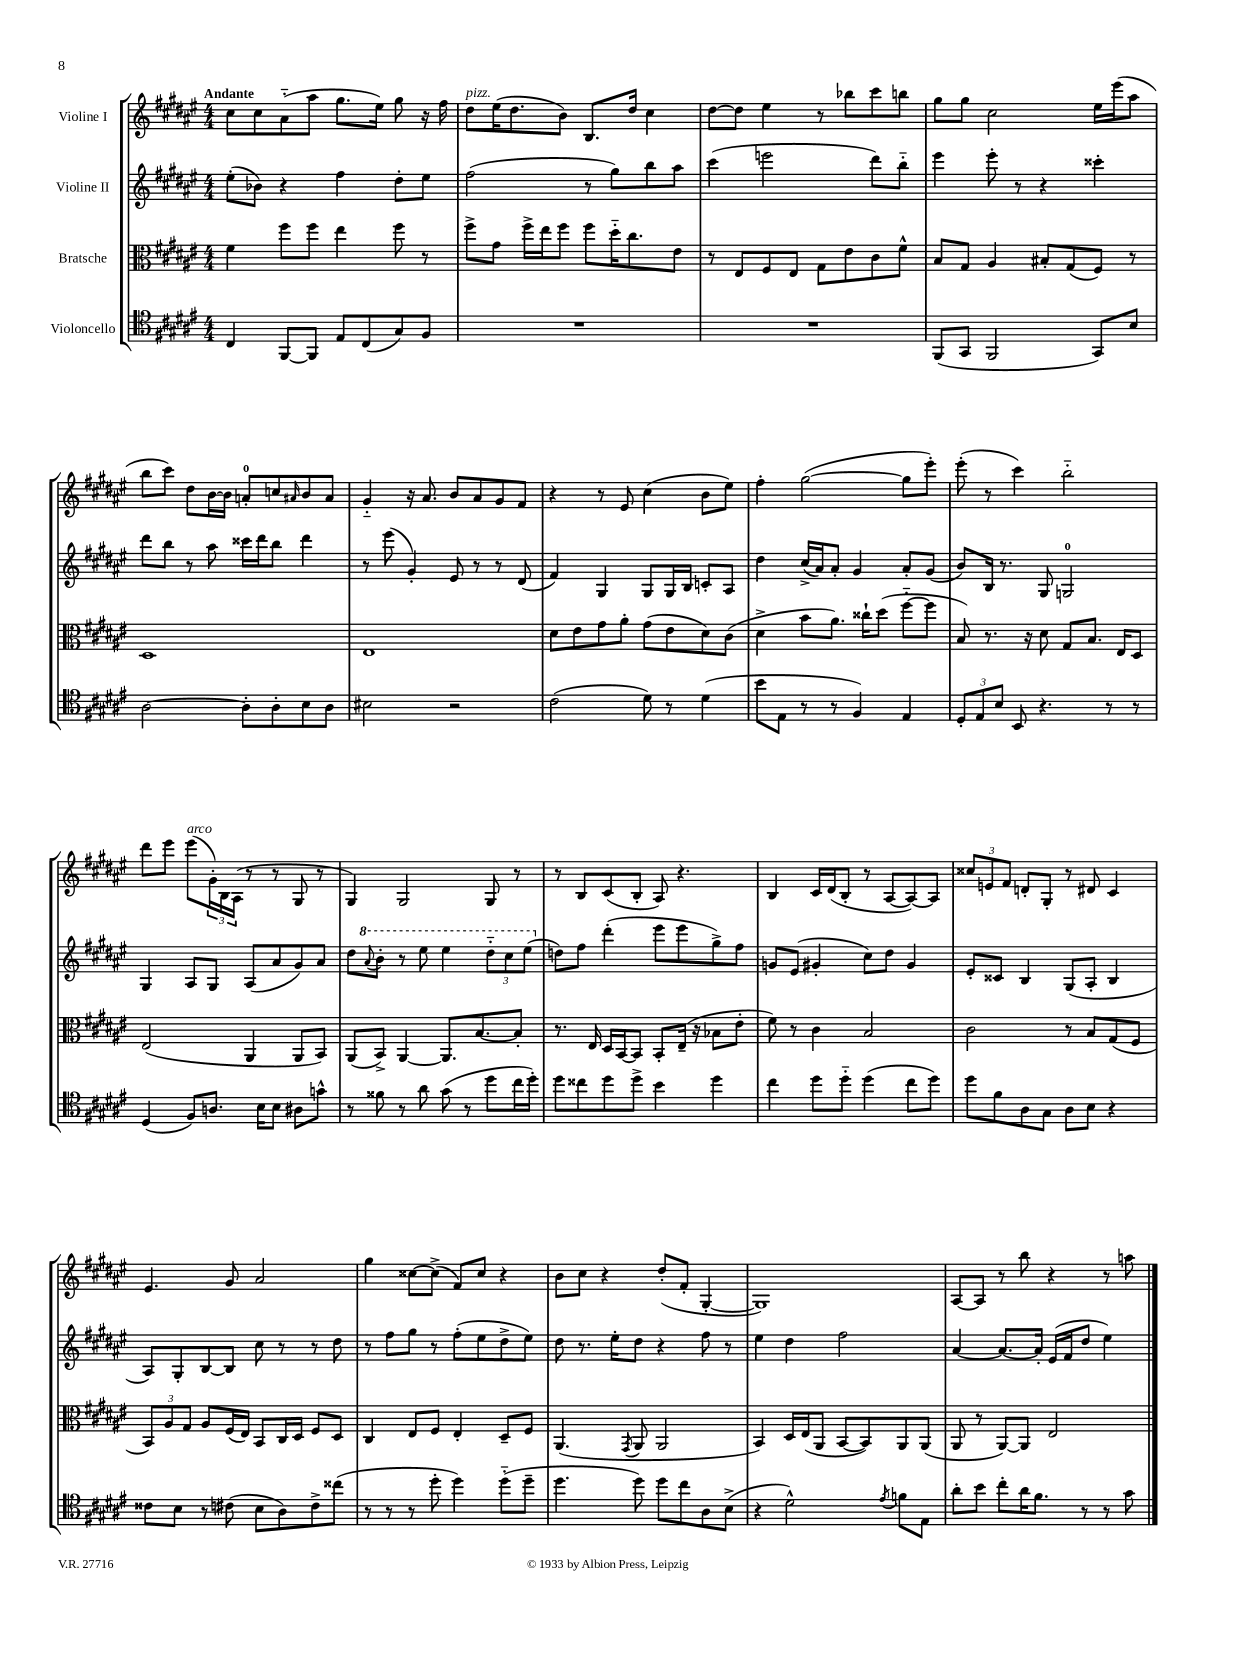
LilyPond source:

<<
\new StaffGroup <<
\new Staff = "s0" \with { instrumentName = "Violine I" } {
    \clef treble \key fis \major \numericTimeSignature \time 4/4 \tempo "Andante"
    cis''8 cis''8 ais'8-_( ais''8 gis''8. eis''16) gis''8 r16 fis''16 |
    dis''8^\markup { \italic "pizz." } eis''16( dis''8. b'8) b8. dis''16 cis''4 |
    dis''8~ dis''8 eis''4 r8 bes''8 cis'''8 b''8 |
    gis''8 gis''8 cis''2 eis''16 eis'''16( ais''8 |
    b''8 cis'''8) dis''8 b'16~ b'16 a'8-0-. c''8 \grace { ais'16 } b'8 ais'8 |
    gis'4-_ r16 ais'8. b'8 ais'8 gis'8 fis'8 |
    r4 r8 eis'8 cis''4( b'8 eis''8) |
    fis''4-. gis''2~( gis''8 eis'''8-.) |
    eis'''8-.( r8 cis'''4) b''2-_ |
    dis'''8 eis'''8 eis'''8^\markup { \italic "arco" }( \tuplet 3/2 { gis'16-.) b16 ais16( } r8 r8 gis8 r8 |
    gis4) gis2 gis8 r8 |
    r8 b8 cis'8( b8-. ais8) r4. |
    b4 cis'16 dis'16( b8-. r8 ais8~ ais8~) ais8 |
    \tuplet 3/2 { cisis''8 e'8 fis'8 } d'8-. gis8-. r8 dis'8 cis'4 |
    eis'4. gis'8 ais'2 |
    gis''4 cisis''8~ cisis''8->( fis'8) cisis''8 r4 |
    b'8 cis''8 r4 dis''8-.( fis'8-. gis4~-. |
    gis1) |
    ais8~ ais8 r8 b''8 r4 r8 a''8 \bar "|." |
}
\new Staff = "s1" \with { instrumentName = "Violine II" } {
    \clef treble \key fis \major \numericTimeSignature \time 4/4
    eis''8-.( bes'8) r4 fis''4 dis''8-. eis''8 |
    fis''2( r8 gis''8) b''8 ais''8 |
    cis'''4( e'''2 dis'''8) b''8-_ |
    eis'''4 eis'''8-. r8 r4 cisis'''4-. |
    dis'''8 b''8 r8 ais''8 cisis'''16 dis'''16 b''8 dis'''4 |
    r8 eis'''8( gis'4-.) eis'8 r8 r8 dis'8( |
    fis'4) gis4 gis8 gis16 b16 c'8-. ais8 |
    dis''4 cis''16->( ais'16) ais'8-. gis'4 ais'8-. gis'8( |
    b'8) b16 r8. gis8 g2-0 |
    gis4 ais8 gis8 ais8( ais'8 gis'8) ais'8 |
    dis''8 \ottava #1 \appoggiatura { ais''8 } b''8-. r8 eis'''8 eis'''4 \tuplet 3/2 { dis'''8-_ cis'''8 eis'''8( \ottava #0 } |
    d''8) fis''8 dis'''4-.( eis'''8 eis'''8 gis''8->) fis''8 |
    g'8 eis'8( gis'4-. cis''8) dis''8 gis'4 |
    eis'8-. cisis'8 b4 gis8( ais8-. b4 |
    ais8) gis8-. b8~ b8 cis''8 r8 r8 dis''8 |
    r8 fis''8 gis''8 r8 fis''8-.( eis''8 dis''8-> eis''8) |
    dis''8 r8. eis''16-. dis''8 r4 fis''8 r8 |
    eis''4 dis''4 fis''2 |
    ais'4~ ais'8.~ ais'16-. eis'16( fis'16 dis''8 eis''4) \bar "|." |
}
\new Staff = "s2" \with { instrumentName = "Bratsche" } {
    \clef alto \key fis \major \numericTimeSignature \time 4/4
    fis'4 fis''8 fis''8 eis''4 fis''8 r8 |
    fis''8-> gis'8 fis''16-> eis''16 fis''8 fis''8 dis''16-_ cis''8. eis'8 |
    r8 eis8 fis8 eis8 gis8 eis'8 cis'8 fis'8-^ |
    b8 gis8 ais4 bis8-. gis8( fis8) r8 |
    dis1 |
    eis1 |
    dis'8 eis'8 gis'8 ais'8-. gis'8( eis'8 dis'8) cis'8( |
    dis'4-> b'8 ais'8.) cisis''16-! dis''8( fis''8~-_ fis''8 |
    b8) r8. r16 dis'8 gis8 b8. eis16 dis8 |
    eis2( ais,4 ais,8 b,8) |
    ais,8( b,8->) ais,4~ ais,8. b8.~ b8-. |
    r8. eis16 dis16 b,16~ b,8 b,8-. eis16--( r16 bes8 eis'8-. |
    fis'8) r8 cis'4 b2 |
    cis'2 r8 b8 gis8( fis8 |
    \tuplet 3/2 { b,8) ais8 gis8 } ais8 fis16( eis16) b,8 cis16 dis16 fis8 dis8 |
    cis4 eis8 fis8 eis4-. dis8-- fis8 |
    ais,4.( \acciaccatura { gis,8 } ais,8 ais,2 |
    b,4) dis16 eis16( ais,8 b,8~ b,8) ais,8 ais,8( |
    ais,8 r8 ais,8~) ais,8 eis2 \bar "|." |
}
\new Staff = "s3" \with { instrumentName = "Violoncello" } {
    \clef tenor \key fis \major \numericTimeSignature \time 4/4
    cis4 fis,8~ fis,8 eis8 cis8( gis8) fis8 |
    R1 |
    R1 |
    fis,8( gis,8 fis,2 gis,8) b8 |
    ais2~ ais8-. ais8-. b8 ais8 |
    bis2 r2 |
    cis'2( dis'8) r8 dis'4( |
    b'8 eis8 r8 r8 fis4) eis4 |
    \tuplet 3/2 { dis8-. eis8 b8 } b,8 r4. r8 r8 |
    dis4( fis8) a8. b16 b8 ais8 g'8-^ |
    r8 fisis'8 r8 ais'8 gis'8( r8 dis''8 cis''16 dis''16-.) |
    dis''8 cisis''8 dis''8 dis''8-> b'4 dis''4 |
    cis''4 dis''8 dis''8-_ dis''4( cis''8 dis''8) |
    dis''8 fis'8 ais8 gis8 ais8 b8 r4 |
    cisis'8 b8 r8 cis'8( b8 ais8) cis'8-> cisis''8( |
    r8 r8 r8 dis''8-. dis''4) dis''8-_( dis''8-- |
    dis''4. dis''8) dis''8 cis''8 ais8 b8->( |
    r4 dis'2-^) \acciaccatura { eis'8 } f'8 eis8 |
    ais'8-. b'8 cis''8-. ais'16 fis'8. r8 r8 gis'8 \bar "|." |
}
>>
>>
\layout { \context { \Score \remove "Bar_number_engraver" } }
